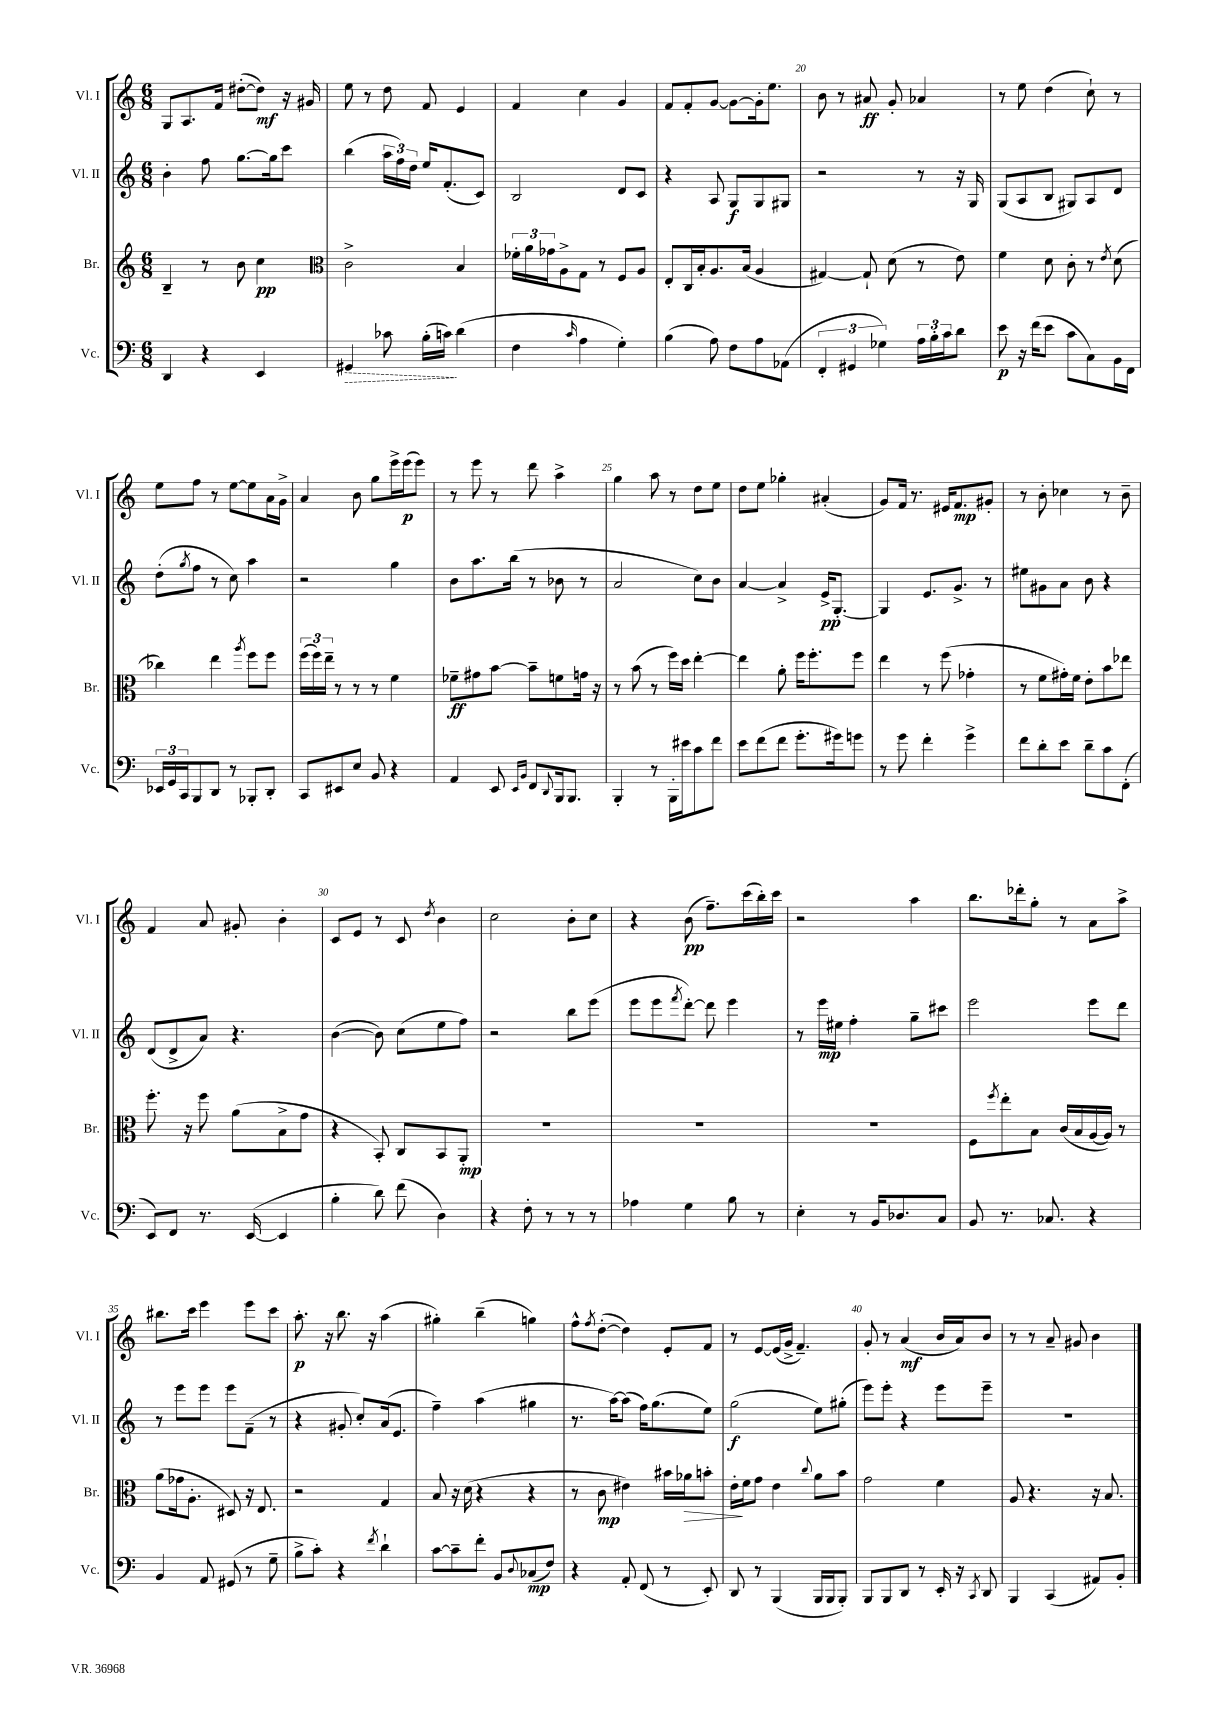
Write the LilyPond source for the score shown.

<<
\new StaffGroup <<
\new Staff = "s0" \with { instrumentName = "Vl. I" shortInstrumentName = "Vl. I" } {
    \clef treble \key c \major \numericTimeSignature \time 6/8
    g8 a8. f'16 dis''8~-.( dis''8\mf) r16 gis'16 |
    e''8 r8 d''8 f'8 e'4 |
    f'4 c''4 g'4 |
    f'8 f'8-. g'8~ g'8~ g'16-. e''8. |
    b'8 r8 ais'8\ff g'8-. aes'4 |
    r8 e''8 d''4( c''8-!) r8 |
    e''8 f''8 r8 e''8~ e''8 a'16 g'16-> |
    a'4 b'8 g''8 e'''16-> e'''16\p( e'''8) |
    r8 e'''8 r8 d'''8 a''4-> |
    g''4 a''8 r8 d''8 e''8 |
    d''8 e''8 ges''4-. ais'4-.( |
    g'8) f'16 r8. eis'16 f'8.\mp gis'8-. |
    r8 b'8-. ces''4 r8 b'8-- |
    f'4 a'8 gis'8-. b'4-. |
    c'8 e'8 r8 c'8 \acciaccatura { d''8 } b'4 |
    c''2 b'8-. c''8 |
    r4 b'8\pp( f''8.--) c'''16( b''16-.) c'''16 |
    r2 a''4 |
    b''8. des'''16-. g''8-. r8 a'8 a''8-> |
    bis''8. c'''16 e'''4 e'''8 c'''8 |
    a''8.-.\p r16 b''8. r16 a''4( |
    gis''4-.) b''4--( g''4) |
    f''8-^ \acciaccatura { f''8 } d''8~-.( d''4) e'8-. f'8 |
    r8 e'8~ e'16( g'16-> f'4.--) |
    g'8-. r8 a'4\mf( b'16 a'16) b'8 |
    r8 r8 a'8-- gis'8 b'4 \bar "|." |
}
\new Staff = "s1" \with { instrumentName = "Vl. II" shortInstrumentName = "Vl. II" } {
    \clef treble \key c \major \numericTimeSignature \time 6/8
    b'4-. f''8 g''8.~ g''16 c'''8 |
    b''4( \tuplet 3/2 { a''16 f''16) d''16 } e''16 f'8.-.( c'8) |
    b2 d'8 c'8 |
    r4 a8 g8\f g8 gis8 |
    r2 r8 r16 g16 |
    g8( a8 b8 gis8) a8 d'8 |
    d''8-.( \acciaccatura { g''8 } f''8 r8 c''8) a''4 |
    r2 g''4 |
    b'8 a''8. b''16( r8 bes'8 r8 |
    a'2 c''8) b'8 |
    a'4~ a'4-> e'16->\pp g8.~-. |
    g4 e'8. g'8.-> r8 |
    eis''8 gis'8 a'8 b'8 r4 |
    d'8( d'8-> a'8) r4. |
    b'4~( b'8) c''8( e''8 f''8) |
    r2 b''8 e'''8( |
    e'''8 e'''8 \acciaccatura { f'''8 } d'''8~-.) d'''8 e'''4 |
    r8 e'''16\mp eis''16 f''4-. g''8-- cis'''8 |
    e'''2 e'''8 d'''8 |
    r8 e'''8 e'''8 e'''8 f'8--( r8 |
    r4 gis'8-. c''8-.) a'16( e'8. |
    f''4--) a''4( gis''4 |
    r8. a''16~) a''8( f''16) g''8.( e''8) |
    g''2\f( e''8) gis''8-.( |
    e'''8) e'''8-. r4 e'''8 e'''8-- |
    R2. \bar "|." |
}
\new Staff = "s2" \with { instrumentName = "Br." shortInstrumentName = "Br." } {
    \clef treble \key c \major \numericTimeSignature \time 6/8
    b4-- r8 b'8 c''4\pp |
    \clef alto c'2-> b4 |
    \tuplet 3/2 { fes'16-. a'16 ges'16 } a8-> g8 r8 f8 a8 |
    e8-. c16 b16-. a8. b16( a4 |
    gis4~) gis8-! d'8( r8 e'8) |
    f'4 d'8 c'8-. r8 \acciaccatura { e'8 } d'8( |
    ces''4) e''4 \acciaccatura { a''8 } f''8 f''8 |
    \tuplet 3/2 { f''16( f''16) e''16-- } r8 r8 r8 f'4 |
    fes'8--\ff gis'8 b'8~ b'8-- f'8 g'16 r16 |
    r8 b'8( r8 f''16) d''16 e''4~-. |
    e''4 a'8-. f''16 f''8.-. f''8 |
    e''4 r8 f''8( ges'4-. |
    r8 f'8 gis'16-.) f'16 e'8-. b'8 ees''8 |
    f''8.-. r16 f''8 a'8( b8-> g'8 |
    r4 b,8-.) c8 b,8 a,8-.\mp |
    R2. |
    R2. |
    R2. |
    f8 \acciaccatura { f''8 } e''8-. b8 c'16( b16 a16~ a16) r8 |
    a'8( ges'16 a8.-. dis8) r16 e8. |
    r2 g4 |
    b8 r16 d'16( r4 r4 |
    r8 c'8\mp eis'4) bis'16 aes'16\> b'8-. |
    e'16-.\! f'16 g'8 e'4 \appoggiatura { c''8 } a'8 b'8 |
    g'2 f'4 |
    a8 r4. r16 b8. \bar "|." |
}
\new Staff = "s3" \with { instrumentName = "Vc." shortInstrumentName = "Vc." } {
    \clef bass \key c \major \numericTimeSignature \time 6/8
    d,4 r4 e,4 |
    \once \override Hairpin.style = #'dashed-line gis,4\> ces'8 b16-.( c'16\!) d'4( |
    f4 \grace { c'16 } a4 g4-.) |
    b4( a8) f8 a8 aes,8( |
    \tuplet 3/2 { f,4-. gis,4 ges4) } \tuplet 3/2 { a16 b16-. c'16 } d'8 |
    e'8\p r16 f'16( e'8 c'8 c8) b,16 f,16 |
    \tuplet 3/2 { ees,16 g,16 c,16 } b,,8 d,8 r8 bes,,8-. d,8-. |
    c,8 eis,8 e8 b,8 r4 |
    a,4 e,8 \grace { e,16 b,16 } f,8 \appoggiatura { d,8 } b,,16 b,,8. |
    b,,4-. r8 b,,16-. eis'16 c'8 f'8 |
    e'8 f'8( f'8 g'8.-. gis'16) g'8 |
    r8 g'8 f'4-. g'4-> |
    f'8 d'8-. e'8 d'8-- c'8 f,8-.( |
    e,8) f,8 r8. e,16~( e,4 |
    b4-. d'8) f'8( d4) |
    r4 f8-. r8 r8 r8 |
    aes4 g4 b8 r8 |
    e4-. r8 b,16 des8. c8 |
    b,8 r8. ces8. r4 |
    b,4 a,8 gis,8( r8 g8-- |
    b8-> c'8-.) r4 \acciaccatura { f'8 } d'4-! |
    c'8~ c'8-- f'8-. b,8 \appoggiatura { d8 } ces8\mp( f8) |
    r4 a,8-. f,8( r8 e,8-.) |
    d,8 r8 b,,4( b,,16 b,,16 b,,8-.) |
    b,,8 b,,8 d,8 r8 e,16-. r16 \acciaccatura { c,8 } d,8 |
    b,,4 c,4( ais,8) b,8-. \bar "|." |
}
>>
>>
\layout { \context { \Score currentBarNumber = #16 \override BarNumber.break-visibility = ##(#f #t #t) barNumberVisibility = #(every-nth-bar-number-visible 5) } }
